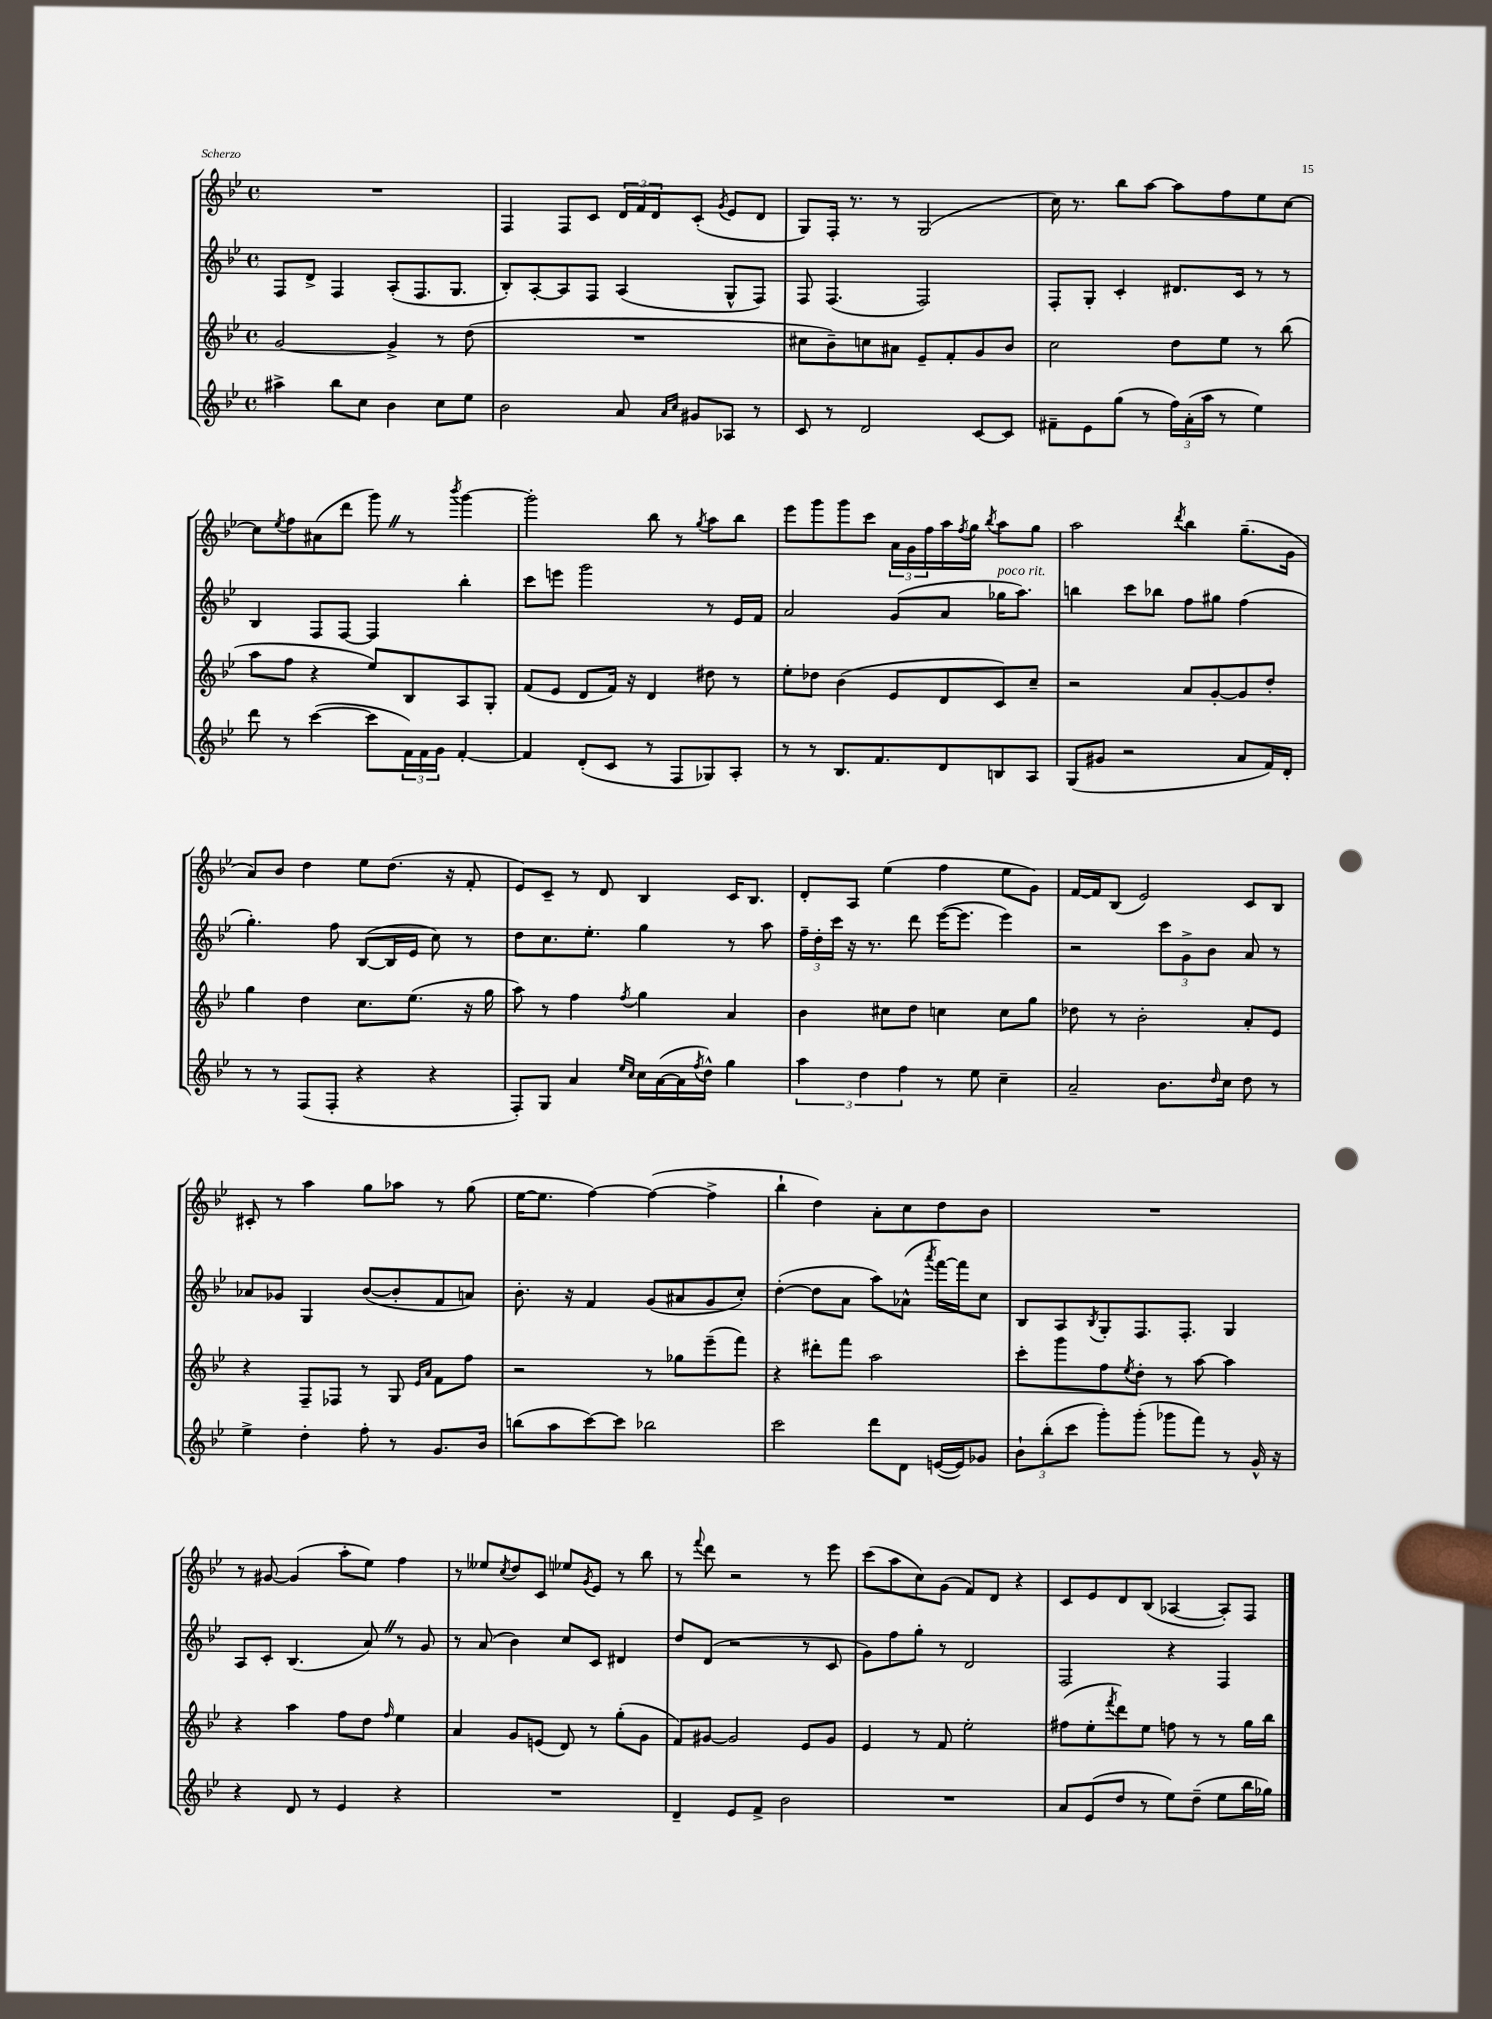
<<
\new StaffGroup <<
\new Staff = "s0" {
    \clef treble \key bes \major \defaultTimeSignature \time 4/4
    R1 |
    f4 f8 c'8 \tuplet 3/2 { d'16 f'16 d'16 } c'8-.( \acciaccatura { g'8 } ees'8 d'8 |
    g8) f16-. r8. r8 g2( |
    c''16) r8. bes''8 a''8~ a''8 f''8 ees''8 c''8~ |
    c''8 \acciaccatura { ees''8 } f''8 ais'8( d'''8 g'''8) \once \override BreathingSign.text = \markup { \musicglyph "scripts.caesura.straight" } \breathe r8 \acciaccatura { bes'''8 } g'''4~ |
    g'''2-. bes''8 r8 \acciaccatura { g''8 } a''8 bes''8 |
    ees'''8 g'''8 g'''8 c'''8 \tuplet 3/2 { a'16 g'16 f''16 } a''16 \acciaccatura { f''8 } g''16 \acciaccatura { bes''8 } a''8 g''8 |
    a''2 \acciaccatura { d'''8 } bes''4 g''8.--( g'16 |
    a'8) bes'8 d''4 ees''8 d''8.( r16 f'8-. |
    ees'8) c'8-- r8 d'8 bes4 c'16 bes8. |
    d'8-. a8 ees''4( f''4 ees''8 g'8) |
    f'16~ f'16 bes8( ees'2) c'8 bes8 |
    cis'8-. r8 a''4 g''8 aes''8 r8 g''8( |
    ees''16~ ees''8. f''4~) f''4~( f''4-> |
    bes''4-! d''4) a'8-. c''8 d''8 bes'8 |
    R1 |
    r8 gis'8~ gis'4( a''8-. ees''8) f''4 |
    r8 eeses''8 \acciaccatura { c''8 } d''8 c'8 ees''8 \acciaccatura { g'8 } ees'8 r8 bes''8 |
    r8 \appoggiatura { f'''8 } d'''8 r2 r8 ees'''8 |
    c'''8( a''8 c''8) g'8( f'8) d'8 r4 |
    c'8 ees'8 d'8 bes8( aes4~ aes8-.) f8 \bar "|." |
}
\new Staff = "s1" {
    \clef treble \key bes \major \defaultTimeSignature \time 4/4
    f8 d'8-> f4 a8-.( f8. g8. |
    bes8-.) a8~-. a8 f8 a4( g8-^ f8) |
    f8 f4.( f2) |
    f8-. g8-. c'4-. dis'8. c'16 r8 r8 |
    bes4 f8 f8~ f4 bes''4-. |
    c'''8 e'''8 g'''2 r8 ees'16 f'16 |
    a'2 g'8( a'8 ges''16^\markup { \italic "poco rit." } a''8.) |
    b''4 c'''8 bes''8 f''8 gis''8 f''4( |
    g''4.-.) f''8 bes8~( bes16 ees'16 c''8) r8 |
    d''8 c''8. ees''8.-. g''4 r8 a''8 |
    \tuplet 3/2 { f''16-- d''16-. c'''16 } r16 r8. d'''8 ees'''16~( ees'''8. ees'''4) |
    r2 \tuplet 3/2 { c'''8 g'8-> bes'8 } a'8 r8 |
    aes'8 ges'8 g4 bes'8~( bes'8-. f'8 a'8) |
    bes'8.-. r16 f'4 g'8( ais'8 g'8 c''8-.) |
    d''4~-.( d''8 a'8 a''8) aes'8-^( \acciaccatura { a'''8 } f'''16~) f'''16 c''8 |
    bes8 a8 \acciaccatura { bes8 } g8-. f8. f8.-. g4 |
    a8 c'8-. bes4.( a'8) \once \override BreathingSign.text = \markup { \musicglyph "scripts.caesura.straight" } \breathe r8 g'8 |
    r8 a'8( bes'4) c''8 c'8 dis'4 |
    d''8 d'8( r2 r8 c'8 |
    g'8) f''8 g''8-. r8 d'2 |
    f2 r4 f4 \bar "|." |
}
\new Staff = "s2" {
    \clef treble \key bes \major \defaultTimeSignature \time 4/4
    g'2~ g'4-> r8 d''8( |
    R1 |
    cis''8 bes'8--) c''8 ais'8 ees'8-- f'8-. g'8 bes'8 |
    c''2 d''8 ees''8 r8 bes''8( |
    a''8 f''8 r4 ees''8) bes8 a8 g8-. |
    f'8( ees'8 d'8 f'16) r16 d'4 dis''8 r8 |
    ees''8-. des''8 bes'4( ees'8 d'8 c'8) c''8-- |
    r2 a'8 g'8~-. g'8 d''8-. |
    g''4 d''4 c''8. ees''8.( r16 g''16 |
    a''8) r8 f''4 \acciaccatura { f''8 } g''4 a'4 |
    bes'4 cis''8 d''8 c''4 c''8 g''8 |
    des''8 r8 bes'2-. a'8-. ees'8 |
    r4 f8-- fes8 r8 g8 \grace { ees'16 a'16 } f'8 f''8 |
    r2 r8 ges''8 ees'''8--( f'''8) |
    r4 dis'''8-. f'''8 a''2 |
    c'''8-. g'''8 f''8 \acciaccatura { ees''8 } d''8-. r8 a''8~ a''4 |
    r4 a''4 f''8 d''8 \grace { f''16 } ees''4 |
    a'4 g'8 e'8( d'8) r8 g''8-.( g'8 |
    f'8) gis'8~ gis'2 ees'8 gis'8 |
    ees'4 r8 f'8 ees''2-. |
    fis''8( ees''8-. \acciaccatura { f'''8 } d'''8) ees''8 f''8 r8 r8 g''16 bes''16 \bar "|." |
}
\new Staff = "s3" {
    \clef treble \key bes \major \defaultTimeSignature \time 4/4
    ais''4-> bes''8 c''8 bes'4 c''8 ees''8 |
    bes'2 a'8 \grace { a'16 c''16 } gis'8 aes8 r8 |
    c'8 r8 d'2 c'8~ c'8 |
    fis'8-- ees'8 g''8( r8 \tuplet 3/2 { f''16) a'16-.( a''16 } r8 ees''4) |
    d'''8 r8 c'''4~( c'''8 \tuplet 3/2 { f'16) f'16 g'16 } f'4~-. |
    f'4 d'8-.( c'8 r8 f8 ges8) a8-. |
    r8 r8 bes8. f'8. d'8 b8 a8 |
    g8( gis'8 r2 a'8 f'16) d'16-. |
    r8 r8 f8( f8-. r4 r4 |
    f8-.) g8 a'4 \grace { ees''16 c''16 } c''16 a'16~( a'16 \acciaccatura { f''8 } d''16-^) g''4 |
    \tuplet 3/2 { a''4 d''4 f''4 } r8 ees''8 c''4-- |
    a'2-- bes'8. \grace { d''16 } c''16 d''8 r8 |
    ees''4-> d''4-. f''8-. r8 g'8. bes'16 |
    b''8( a''8 c'''8~) c'''8 bes''2 |
    c'''2 d'''8 d'8 e'16~( e'16) ges'8 |
    \tuplet 3/2 { bes'8-! bes''8-.( c'''8 } g'''8-.) g'''8-.( ges'''8 f'''8) r8 g'16-^ r16 |
    r4 d'8 r8 ees'4 r4 |
    R1 |
    d'4-- ees'8 f'8-> bes'2 |
    R1 |
    a'8 ees'8( d''8 r8 ees''8) d''8--( ees''8 bes''16 ges''16) \bar "|." |
}
>>
>>
\layout { \context { \Score \remove "Bar_number_engraver" } }
